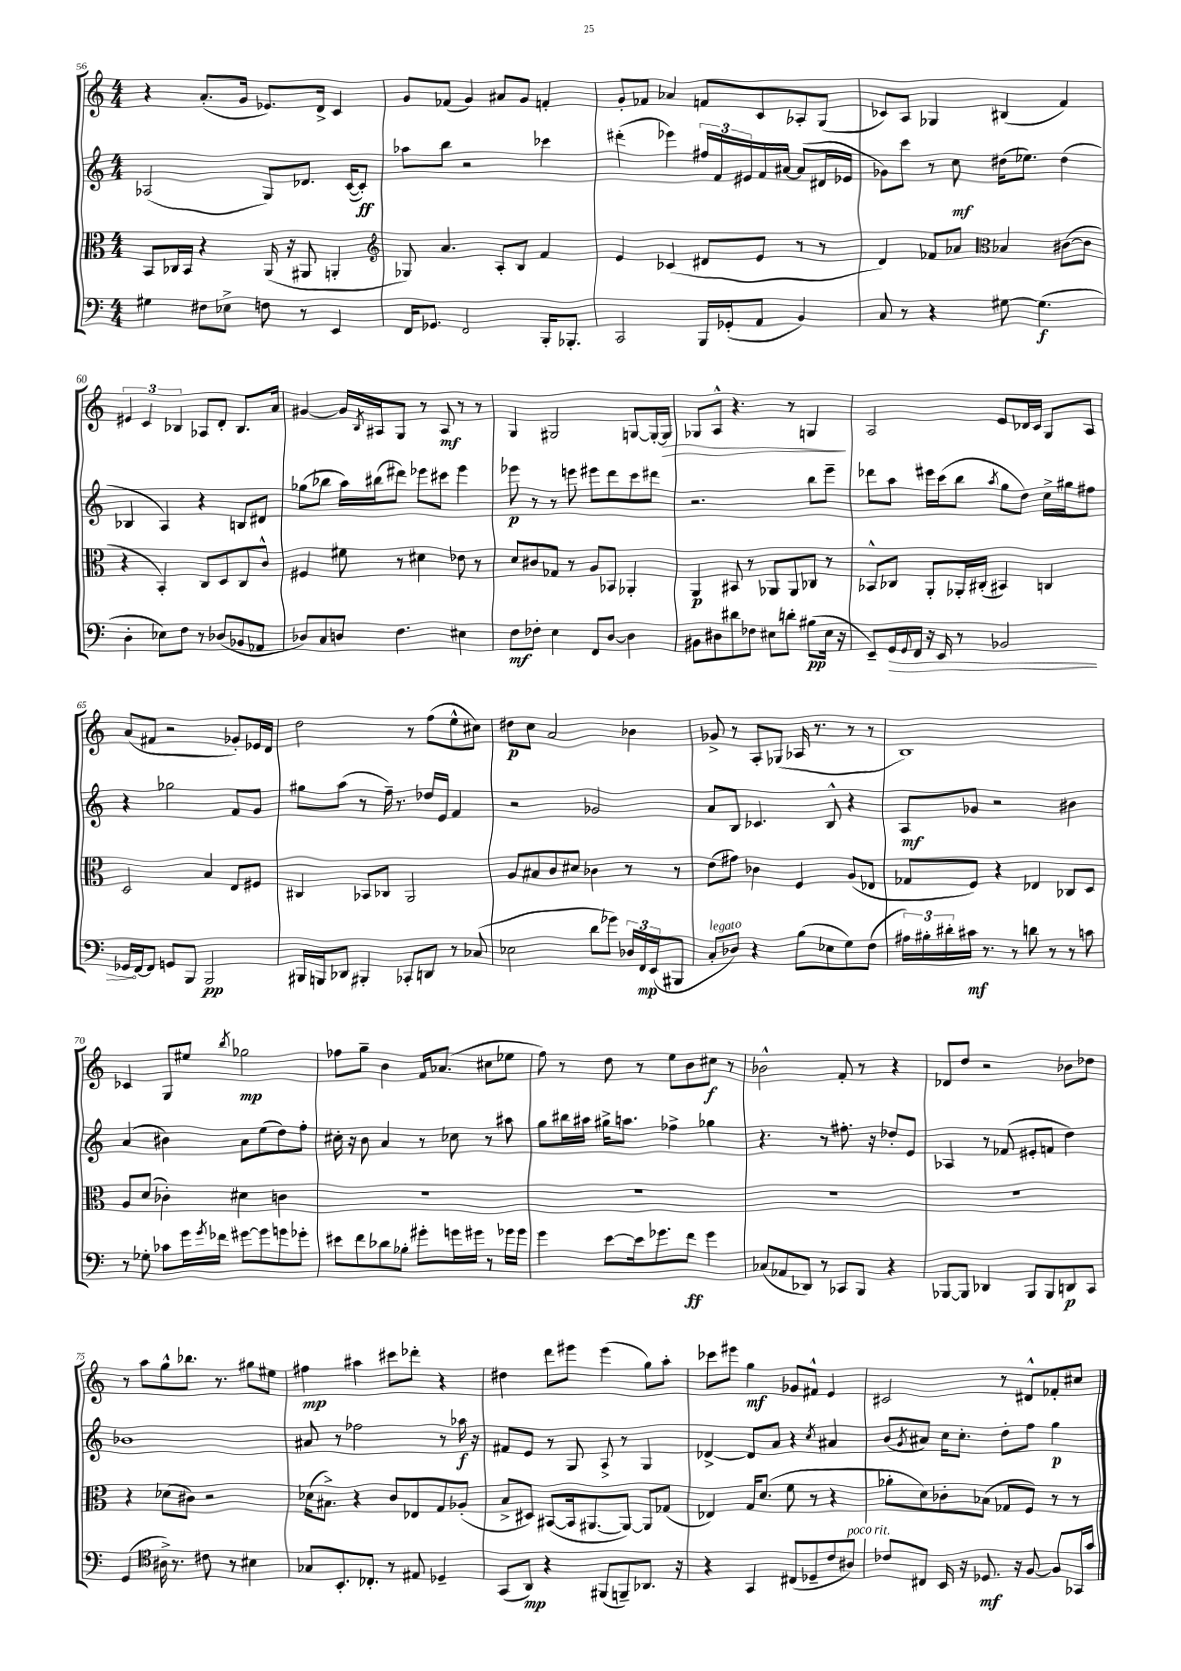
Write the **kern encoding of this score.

**kern	**dynam	**kern	**dynam	**kern	**dynam	**kern	**dynam
*part4	*part4	*part3	*part3	*part2	*part2	*part1	*part1
*staff4	*staff4	*staff3	*staff3	*staff2	*staff2	*staff1	*staff1
*clefF4	*	*clefC3	*	*clefG2	*	*clefG2	*
*k[]	*	*k[]	*	*k[]	*	*k[]	*
*M4/4	*	*M4/4	*	*M4/4	*	*M4/4	*
=56	=56	=56	=56	=56	=56	=56	=56
4G#X\	.	8BB/L	.	(2A-X/	.	4r	.
.	.	16C-X/L	.	.	.	.	.
.	.	16BB/JJ	.	.	.	.	.
8F#X\L	.	4r	.	.	.	(8.a'/L	.
8E-X^\J	.	.	.	.	.	.	.
.	.	.	.	.	.	16g/Jk	.
8Fn\	.	(16AA/	.	8G/L)	.	8.e-X/L)	.
.	.	16r	.	.	.	.	.
8r	.	8AA#X/	.	8.d-X/J	.	.	.
.	.	.	.	.	.	16d^/Jk	.
4EE/	.	4AAn'/	.	.	.	4c/	.
.	.	.	.	([16c/KL	.	.	.
.	.	.	.	8c'/J])	ff	.	.
=57	=57	=57	=57	=57	=57	=57	=57
*	*	*clefG2	*	*	*	*	*
16FF/KL	.	8G-X/)	.	8aa-X\L	.	8g/L	.
8.GG-X/J	.	.	.	.	.	.	.
.	.	4.a/	.	8bb\J	.	(8f-X/J	.
2FF/	.	.	.	2r	.	4g/)	.
.	.	8A'/L	.	.	.	8a#X/L	.
.	.	8B/J	.	.	.	8g/J	.
16BBB'/KL	.	4f/	.	4ccc-X\	.	4fn'/	.
8.BBB-X'/J	.	.	.	.	.	.	.
=58	=58	=58	=58	=58	=58	=58	=58
2CC/	.	4e/	.	(4ddd#X'\	.	8g'/L	.
.	.	.	.	.	.	8f-X/J	.
.	.	(4c-X/	.	4eee-X\)	.	4a-X/	.
16BBB/LL	.	8d#X/L	.	24ff#X/LL	.	8fn/L	.
.	.	.	.	24f/	.	.	.
(16GG-X'/J	.	.	.	.	.	.	.
.	.	.	.	24e#X/	.	.	.
8AA/J	.	8e/J	.	16f/	.	8c/	.
.	.	.	.	[16a#X/JJ	.	.	.
4BB/)	.	8r	.	(8a#/L]	.	8A-X'/	.
.	.	8r	.	16d#X/L	.	(8G/J	.
.	.	.	.	16e-X/JJ	.	.	.
=59	=59	=59	=59	=59	=59	=59	=59
8C/	.	4d/)	.	8g-X\L)	.	8c-X/L)	.
8r	.	.	.	8ccc\J	.	8A/J	.
4r	.	8f-X/L	.	8r	.	4G-X/	.
.	.	8a-X/J	.	8cc\	mf	.	.
*	*	*clefC3	*	*	*	*	*
[8G#X\	.	4B-X/	.	(16dd#X\KL	.	(4B#X/	.
.	.	.	.	8.ee-X\J)	.	.	.
(4.G#\]	f	.	.	.	.	.	.
.	.	([8c#X\L	.	(4dd#\	.	4f/)	.
.	.	8c#\J]	.	.	.	.	.
!!LO:LB:g=z
=60	=60	=60	=60	=60	=60	=60	=60
4D'\	.	4r	.	4B-X/	.	6e#X/	.
.	.	.	.	.	.	6c/	.
8E-X\L)	.	4BB'/)	.	4A/)	.	.	.
.	.	.	.	.	.	6B-X/	.
8F\J	.	.	.	.	.	.	.
8r	.	8C/L	.	4r	.	8A-X/L	.
(8D-X/L	.	8D/	.	.	.	8d'/J	.
8BB-X/	.	8C/	.	8Bn/L	.	8.B-/L	.
8AA-X/J	.	8c^^/J	.	8d#X/J	.	.	.
.	.	.	.	.	.	16a/Jk	.
=61	=61	=61	=61	=61	=61	=61	=61
8D-X/L)	.	4F#X/	.	(8gg-X\L	.	[4g#X/	.
8C/	.	.	.	8bb-X\J	.	.	.
8Dn/J	.	8f#X\	.	16aa\LL)	.	16g#/LL]	.
.	.	.	.	.	.	8qB/	.
.	.	.	.	(16bb#X\J	.	16A#X/J	.
4.F\	.	8r	.	8ddd#X\J)	.	8G/J	.
.	.	4d#X\	.	8eee-X\L	.	8r	.
.	.	.	.	8ccc#X\J	.	8A#/	mf
4E#X\	.	8e-X\	.	4eee-\	.	8r	.
.	.	8r	.	.	.	8r	.
=62	=62	=62	=62	=62	=62	=62	=62
8F\L	mf	8d/L	.	8eee-X\	p	4G/	.
8F-X'\J	.	8c#X/	.	8r	.	.	.
4E\	.	8G-X/J	.	8r	.	2G#X/	.
.	.	8r	.	8eeen\	.	.	.
8FF/L	.	8A/L	.	8eee#X\L	.	.	.
[8D/J	.	8BB-X/J	.	8ddd\	.	.	.
4D\]	.	4AA-X'/	.	8ccc\	.	[8Gn/L	.
.	.	.	.	8ddd#X\J	.	16G'/L_	.
!	!	!	!	!	!	!	!LO:HP:b
.	.	.	.	.	.	16G/JJ]	>
=63	=63	=63	=63	=63	=63	=63	=63
8BB#X\L	.	4AA/	p	2.r	.	8G-X/L	.
8D#X\	.	.	.	.	.	8A^^/J	.
8d#X\	.	8BB#X/	.	.	.	4.r	.
8F-X\J	.	8r	.	.	.	.	.
8E#X\L	.	8AA-X/L	.	.	.	.	.
8dn'\J	.	8AA-/	.	.	.	8r	.
(8B#X\L	pp	8C-X/J	.	8bb\L	.	4Gn/	.
16E#\Jk	.	8r	.	8eee~\J	.	.	.
16r	.	.	.	.	.	.	.
.	.	.	.	.	.	.	]
=64	=64	=64	=64	=64	=64	=64	=64
8EE~/L)	.	8BB-X^^/L	.	8ddd-X\L	.	2A/	.
!	!LO:HP:b	!	!	!	!	!	!
16GG/L	>	8C-X/J	.	8aa\J	.	.	.
8qqGG/	.	.	.	.	.	.	.
16FF/JJ	.	.	.	.	.	.	.
16r	.	8AA'/L	.	16eee#X\LL	.	.	.
16EE/	.	.	.	(16ccc\J	.	.	.
8r	.	16AA-X'/L	.	8bb\J	.	.	.
.	.	(16C#X'/JJ	.	.	.	.	.
.	.	.	.	8qaa/	.	.	.
2BB-X/	.	4BB#X/)	.	8gg\L	.	8e/L	.
.	.	.	.	8dd\J)	.	16d-X/L	.
.	.	.	.	.	.	16c/JJ	.
.	.	4Cn/	.	16cc^\LL	.	8G/L	.
.	.	.	.	16gg#X\J	.	.	.
.	.	.	.	8ff#X\J	.	8A/J	.
!!LO:LB:g=z
=65	=65	=65	=65	=65	=65	=65	=65
16GG-X/LL	.	2D/	.	4r	.	(8a/L	.
[16FF/J	]	.	.	.	.	.	.
8FF/J]	.	.	.	.	.	8f#X/J	.
8GGn/L	.	.	.	2gg-X\	.	2r	.
8BBB/J	.	.	.	.	.	.	.
2BBB/	pp	4B/	.	.	.	.	.
.	.	8E/L	.	8f/L	.	8g-X'/L)	.
.	.	8F#X/J	.	8g/J	.	16e-X/L	.
.	.	.	.	.	.	16d/JJ	.
=66	=66	=66	=66	=66	=66	=66	=66
16BBB#X/LL	.	4C#X/	.	8gg#X\L	.	2dd\	.
16BBBn/J	.	.	.	.	.	.	.
8DD-X/J	.	.	.	(8aa\J	.	.	.
4BBB#X'/	.	8BB-X/L	.	8r	.	.	.
.	.	8C-X/J	.	16ff~\)	.	.	.
.	.	.	.	8.r	.	.	.
8CC-X'/L	.	2AA/	.	.	.	8r	.
8DDn/J	.	.	.	16dd-X/LL	.	(8ff\L	.
.	.	.	.	16e/JJ	.	.	.
8r	.	.	.	4f/	.	8ee^^\	.
(8C-X/	.	.	.	.	.	8cc#X\J)	.
=67	=67	=67	=67	=67	=67	=67	=67
2E-X\	.	8A/L	.	2r	.	8dd#X\L	p
.	.	8B#X/	.	.	.	8cc\J	.
.	.	8c/	.	.	.	2a/	.
.	.	8d#X/J	.	.	.	.	.
8d\L	.	4c-X\	.	2g-X/	.	.	.
8g-X\J)	.	.	.	.	.	.	.
24D-X/LL	.	8r	.	.	.	4b-X\	.
24FF/	mp	.	.	.	.	.	.
(24EE/J	.	.	.	.	.	.	.
8BBB#X/J	.	8r	.	.	.	.	.
=68	=68	=68	=68	=68	=68	=68	=68
!LO:TX:a:i:t=legato	!	!	!	!	!	!	!
8C'/L	.	(8e\L	.	8a/L	.	8g-X^/	.
8D-X/J)	.	8g#X\J)	.	8B/J	.	8r	.
4r	.	4c-X\	.	4.c-X/	.	8A'/L	.
.	.	.	.	.	.	(8G-X/J	.
(8B\L	.	4F/	.	.	.	16A-X/	.
.	.	.	.	.	.	8.r	.
8E-X\	.	.	.	8B^^/	.	.	.
8G\)	.	(8A/L	.	4r	.	8r	.
(8F\J	.	8E-X/J	.	.	.	8r	.
=69	=69	=69	=69	=69	=69	=69	=69
24A#X\LL)	.	8G-X/L	.	8A/L	mf	1B)	.
24B#X'\	.	.	.	.	.	.	.
24d#X'\	.	.	.	.	.	.	.
16c#X\JJ	mf	8F/J)	.	8g-X/J	.	.	.
8.r	.	.	.	.	.	.	.
.	.	4r	.	2r	.	.	.
8r	.	.	.	.	.	.	.
8dn\	.	4E-X/	.	.	.	.	.
8r	.	.	.	.	.	.	.
8r	.	8C-X/L	.	4b#X\	.	.	.
8cn\	.	8D/J	.	.	.	.	.
!!LO:LB:g=z
=70	=70	=70	=70	=70	=70	=70	=70
8r	.	8A/L	.	(4a/	.	4c-X/	.
8G-X'\	.	(8d/J	.	.	.	.	.
8c-X\L	.	4c-X'\)	.	4b#X\)	.	8G/L	.
16g\L	.	.	.	.	.	8ee#X/J	.
8qg/	.	.	.	.	.	.	.
16f-X\JJ	.	.	.	.	.	.	.
.	.	.	.	.	.	8qbb/	.
[8g#X\L	.	4d#X\	.	8a\L	.	2gg-X\	mp
8g#\]	.	.	.	(8ee\	.	.	.
8gn\	.	4cn\	.	8dd\)	.	.	.
8g-X'\J	.	.	.	8ff'\J	.	.	.
=71	=71	=71	=71	=71	=71	=71	=71
8e#X\L	.	1r	.	16cc#X'\	.	8ff-X\L	.
.	.	.	.	16r	.	.	.
8f\	.	.	.	8b\	.	8gg~\J	.
8d-X\	.	.	.	4a/	.	4b\	.
8B-X'\J	.	.	.	.	.	.	.
8g#X'\L	.	.	.	8r	.	16f/KL	.
.	.	.	.	.	.	(8.a-X/J	.
16gn\L	.	.	.	8cc-X\	.	.	.
16g#X\JJ	.	.	.	.	.	.	.
8r	.	.	.	8r	.	8cc#X\L	.
16g-X\LL	.	.	.	8aa#X\	.	8ee-X\J	.
16g-\JJ	.	.	.	.	.	.	.
=72	=72	=72	=72	=72	=72	=72	=72
4g\	.	1r	.	8gg\L	.	8ff\)	.
.	.	.	.	16bb#X\L	.	8r	.
.	.	.	.	16aa#X\JJ	.	.	.
[8e\L	.	.	.	16gg#X^\KL	.	8dd\	.
.	.	.	.	8.aan\J	.	.	.
16e\k]	.	.	.	.	.	8r	.
8.g-X\	.	.	.	.	.	.	.
.	.	.	.	4ff-X^\	.	8ee\L	.
8f\J	ff	.	.	.	.	8b\	.
4g-\	.	.	.	4gg-X\	.	8cc#X\J	f
.	.	.	.	.	.	8r	.
=73	=73	=73	=73	=73	=73	=73	=73
(8C-X/L	.	1r	.	4.r	.	2b-X^^\	.
8AA-X/	.	.	.	.	.	.	.
8DD-X/J)	.	.	.	.	.	.	.
8r	.	.	.	8r	.	.	.
8CC-X/L	.	.	.	8.ff#X'\	.	8f'/	.
8BBB/J	.	.	.	.	.	8r	.
.	.	.	.	16r	.	.	.
4r	.	.	.	8dd-X'/L	.	4r	.
.	.	.	.	8e/J	.	.	.
=74	=74	=74	=74	=74	=74	=74	=74
[8BBB-X/L	.	1r	.	4A-X/	.	8d-X/L	.
8BBB-/J]	.	.	.	.	.	8dd/J	.
4DD-X/	.	.	.	8r	.	2r	.
.	.	.	.	(8f-X/	.	.	.
8BBB-/L	.	.	.	8e#X'/L	.	.	.
8BBB-/	.	.	.	8fn/J	.	.	.
8DDn/	p	.	.	4dd\)	.	8b-X\L	.
8CC/J	.	.	.	.	.	8dd-X\J	.
!!LO:LB:g=z
=75	=75	=75	=75	=75	=75	=75	=75
(4GG/	.	4r	.	1b-X	.	8r	.
.	.	.	.	.	.	8aa\L	.
*clefC4	*	*	*	*	*	*	*
16A#X^\)	.	(8d-X\L	.	.	.	8gg^^\	.
8.r	.	.	.	.	.	.	.
.	.	8c#X\J)	.	.	.	8.bb-X\J	.
8c#X\	.	2r	.	.	.	.	.
.	.	.	.	.	.	8.r	.
8r	.	.	.	.	.	.	.
4B#X\	.	.	.	.	.	8gg#X\L	.
.	.	.	.	.	.	8ee#X\J	.
=76	=76	=76	=76	=76	=76	=76	=76
8G-X/L	.	(16d-X\KL	.	8a#X/	.	4ff#X\	mp
.	.	8.B#X^\J)	.	.	.	.	.
8.BB'/	.	.	.	8r	.	.	.
.	.	4r	.	2ff-X\	.	4aa#X\	.
8.C-X'/J	.	.	.	.	.	.	.
8r	.	8c/L	.	.	.	8ccc#X\L	.
8E#X/	.	8E-X/	.	.	.	8ddd-X'\J	.
4D-X~/	.	8G/	.	8r	.	4r	.
.	.	(8A-X'/J	.	16aa-X\	f	.	.
.	.	.	.	16r	.	.	.
=77	=77	=77	=77	=77	=77	=77	=77
(8GG/L	.	8B^/L	.	8f#X/L	.	4dd#X\	.
8AA/J)	mp	8D#X/J)	.	8e/J	.	.	.
4r	.	([8BB#X/L	.	8r	.	8ddd\L	.
.	.	16BB#/k]	.	8G/	.	8eee#X\J	.
.	.	[8.AA#X/	.	.	.	.	.
(8FF#X/L	.	.	.	8A^/	.	(4eee#\	.
8FFn~/)	.	8AA#/J_)	.	8r	.	.	.
8.AA-X/J	.	8AA#/L]	.	4G/	.	8gg\L)	.
.	.	(8G-X/J	.	.	.	8aa'\J	.
16r	.	.	.	.	.	.	.
=78	=78	=78	=78	=78	=78	=78	=78
4r	.	4E-X/)	.	[4d-X^/	.	8ccc-X\L	.
.	.	.	.	.	.	8eee#X\J	.
4GG/	.	16G/KL	.	8d-/L]	.	4gg\	mf
.	.	(8.d/J	.	.	.	.	.
.	.	.	.	8a/J	.	.	.
(8C#X/L	.	8f\	.	4r	.	8g-X/L	.
8D-X~/	.	8r	.	.	.	8f#X^^/J	.
.	.	.	.	8qcc/	.	.	.
8c/	.	4r	.	4a#X/	.	4e/	.
!LO:TX:a:i:t=poco rit.	!	!	!	!	!	!	!
8A#X/J)	.	.	.	.	.	.	.
=79	=79	=79	=79	=79	=79	=79	=79
8c-X/L	.	8a-X'\L	.	(8b/L	.	2c#X/	.
.	.	.	.	8qg/	.	.	.
8C#X/J	.	8d\)	.	8a#X/J)	.	.	.
16BB/	.	8c-X'\	.	16cc\KL	.	.	.
16r	.	.	.	8.cc'\J	.	.	.
8.D-X/	mf	(8B-X\J	.	.	.	.	.
.	.	8G-X/L	.	8dd'\L	.	8r	.
16r	.	.	.	.	.	.	.
[8F/	.	8F/J)	.	8ff\J	.	8d#X^^/L	.
8F/L]	.	8r	.	4gg\	p	8f-X'/	.
16GG-X/L	.	8r	.	.	.	8cc#X/J	.
16g/JJ	.	.	.	.	.	.	.
==	==	==	==	==	==	==	==
*-	*-	*-	*-	*-	*-	*-	*-
